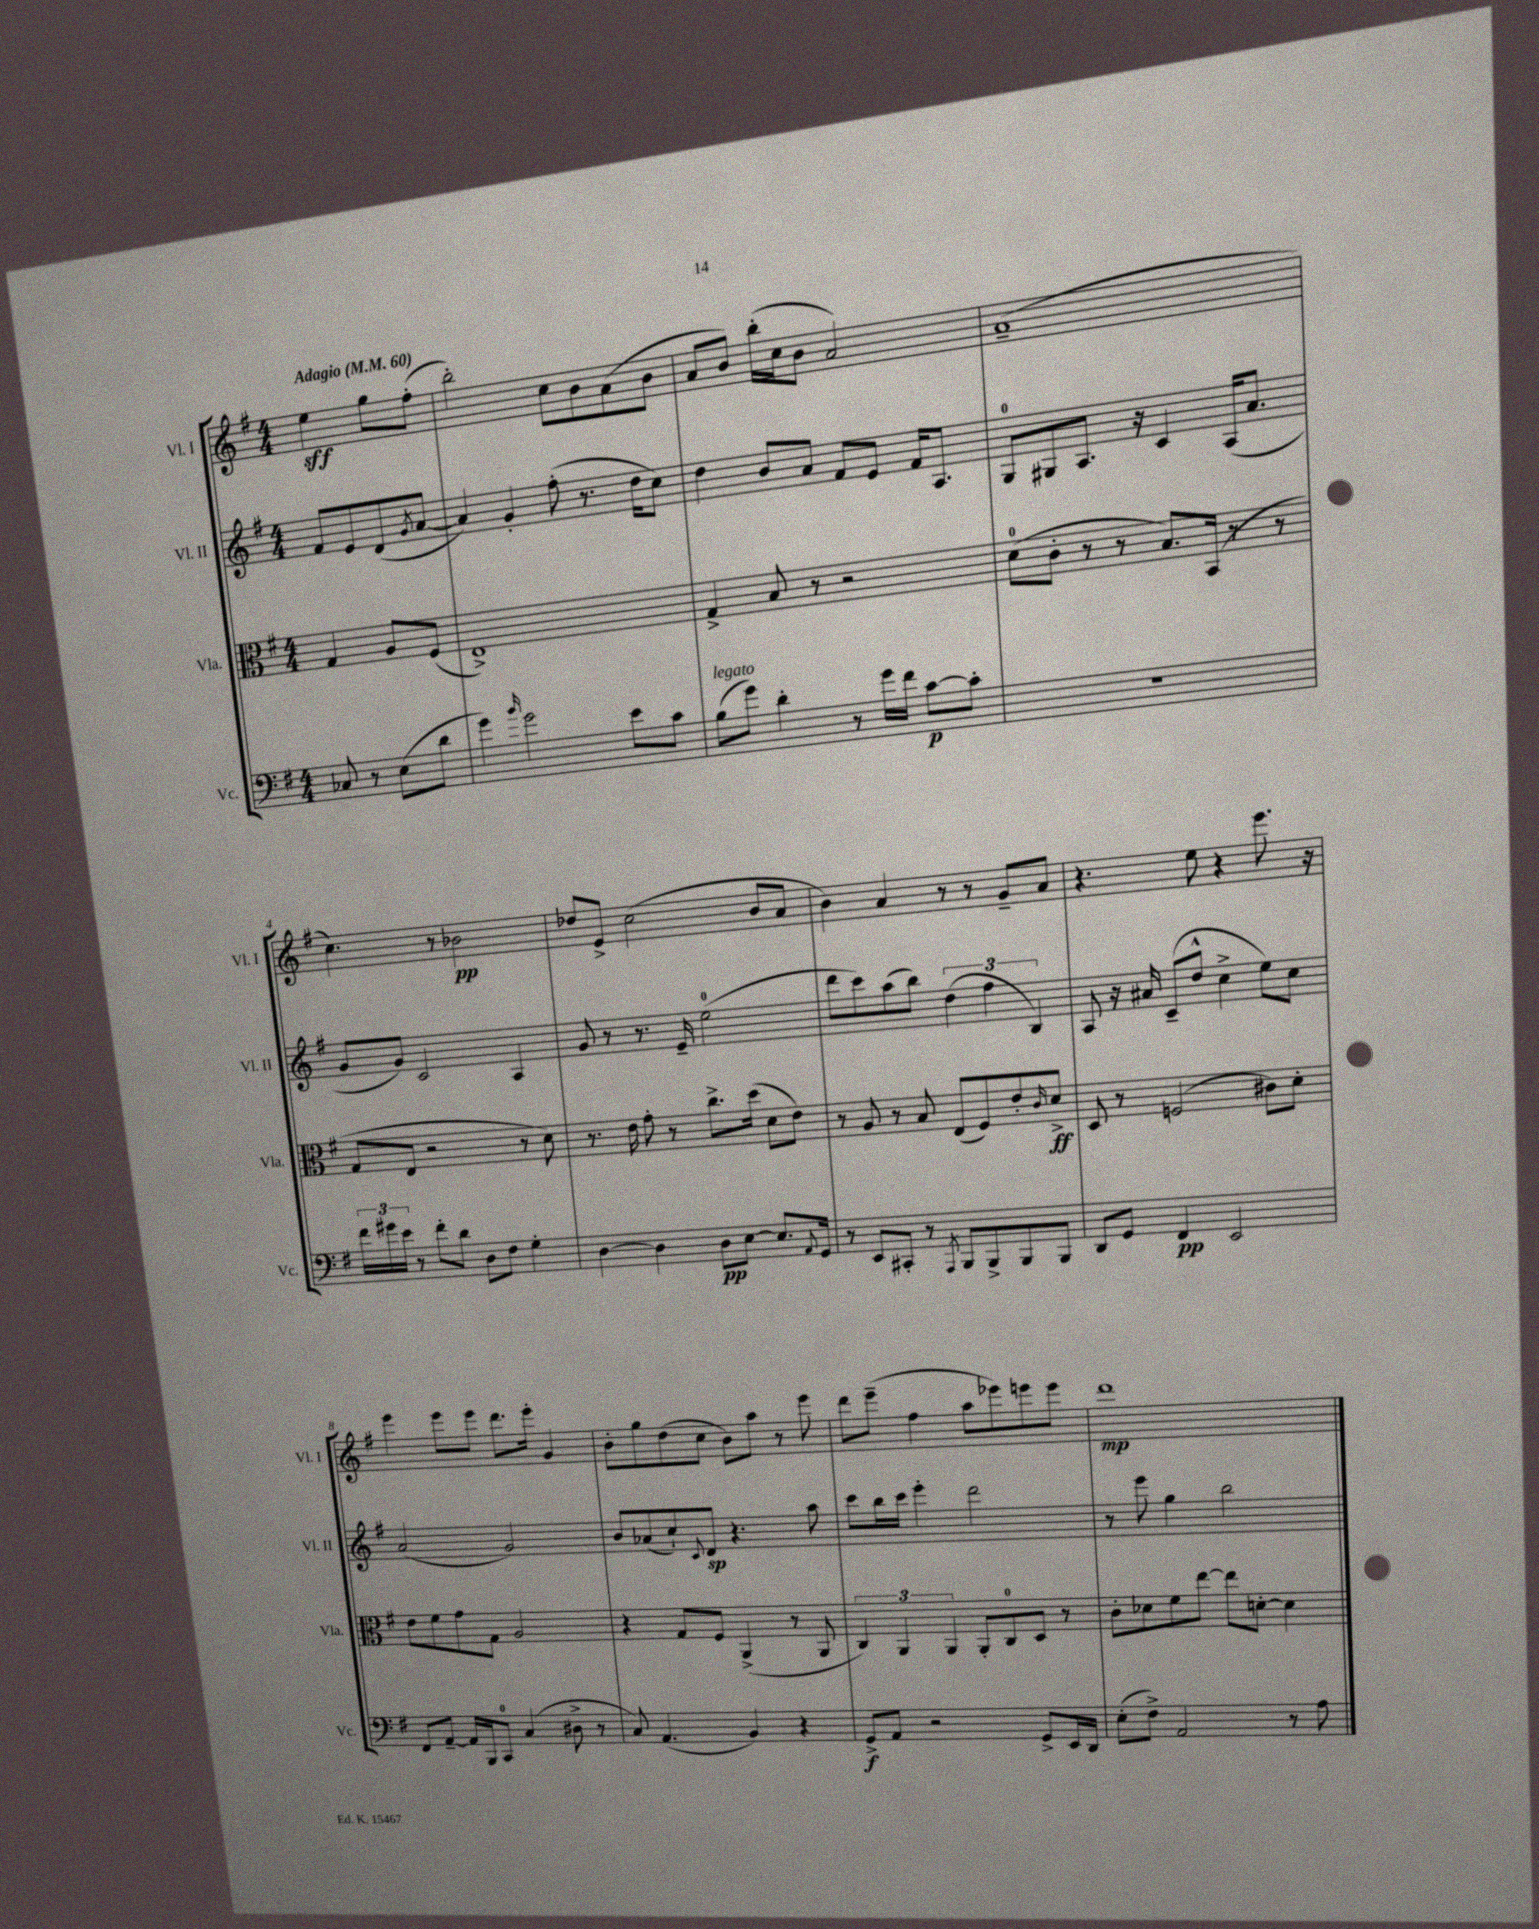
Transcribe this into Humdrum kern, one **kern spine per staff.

**kern	**kern	**kern	**kern
*staff4	*staff3	*staff2	*staff1
*clefF4	*clefC3	*clefG2	*clefG2
*k[f#]	*k[f#]	*k[f#]	*k[f#]
*M4/4	*M4/4	*M4/4	*M4/4
*MM60	*MM60	*MM60	*MM60
8C-/	4G/	8f#/L	4ee\
8r	.	8e/	.
(8E\L	8A/L	(8d/	8gg\L
.	.	8qg/	.
8d\J	(8F#/J	[8a/J	(8ff#'\J
=	=	=	=
4g\)	1E^)	4a/])	2bb'\)
16qqb/	.	.	.
2g\	.	4g'/	.
.	.	(8ff#'\	8cc\L
.	.	8.r	8b\
8e\L	.	.	(8a\
.	.	16dd\LK	.
8c\J	.	8cc\J)	8b\J
=	=	=	=
(8B\L	4G^/	4dd\	8a/L
8g\J)	.	.	8b/J)
4d'\	8B/	8b/L	(16bb'\LL
.	.	.	16cc\J
.	8r	8a/J	8b\J
8r	2r	8f#/L	2a/)
16g\LL	.	8e/J	.
16f#\JJ	.	.	.
[8c\L	.	16f#/LK	.
.	.	8.A/J	.
8c'\]J	.	.	.
=	=	=	=
1r	(8d\L	8G/L	(1a~
.	8c'\J	8G#/	.
.	8r	8.A/J	.
.	8r	.	.
.	.	16r	.
.	8.B/L)	4c/	.
.	(16BB/Jk	.	.
.	8r	(16A/LK	.
.	.	8.a/J	.
.	8r	.	.
=	=	=	=
24f#\LL	8G/L	8g/L	4.cc\)
24g#\	.	.	.
24e\JJ	.	.	.
8r	8E/J	8g/J)	.
8f#'\L	2r	2c/	.
8d\J	.	.	8r
8D\L	.	.	2b-\
8F#\J	.	.	.
4G'\	8r	4A/	.
.	8d\)	.	.
=	=	=	=
[4D\	8.r	8g/	8dd-/L
.	.	8r	8e^/J
.	16e\	.	.
4D\]	8g'\	8.r	(2cc\
.	8r	.	.
.	.	16e~/	.
8D\L	8.cc^\L	(2ee\	.
[8E\J	.	.	.
.	(16dd\Jk	.	.
8.E/]L	8d\L	.	8b/L
.	8e\J)	.	8a/J
8qqAA/	.	.	.
16GG/Jk	.	.	.
=	=	=	=
8r	8r	8ddd\L	4b\)
8EE/L	8A/	8ccc\)	.
8CC#'/J	8r	(8aa\	4a/
8r	8B/	8bb\J)	.
8qAAA/	.	.	.
8BBB/L	(8E/L	(6dd\	8r
8BBB^/	8F#/)	.	8r
.	.	6ff#\	.
8BBB/	8e'/	.	8g~/L
.	.	6B/)	.
.	16qqc/	.	.
8BBB/J	8d^/J	.	8a/J
=	=	=	=
8DD/L	8D/	8A/	4.r
8GG/J	8r	16r	.
.	.	16a#/	.
4FF#/	(2F/	(8c~/L	.
.	.	8dd^^/J	8ee\
2EE/	.	4cc^\	4r
.	8c#\L)	8ee\L)	8.eee\
.	8d'\J	8cc\J	.
.	.	.	16r
=	=	=	=
8FF#/L	8e\L	(2a/	4eee\
[8AA~/J	8f#\	.	.
16AA/]LL	8g\	.	8eee\L
16BBB/J	.	.	.
8CC/J	8G\J	.	8eee\J
(4C/	2A/	2g/)	8.ddd\L
.	.	.	16eee'\Jk
8D#^\	.	.	4g/
8r	.	.	.
=	=	=	=
8C/)	4r	8b/L	8b'\L
(4.AA/	.	(8a-/	8gg\
.	8G/L	8cc`/)	(8dd\
.	.	8qqc/	.
.	8F#/J	8d/J	8cc\J
4BB/)	(4AA^/	4.r	8b\L)
.	.	.	8aa\J
4r	8r	.	8r
.	8AA/	8aa\	8eee\
=	=	=	=
8GG^/L	6C/)	8ccc\L	8ddd\L
8AA/J	.	16bb\L	(8eee~\J
.	6AA/	.	.
.	.	16ccc\JJ	.
2r	.	4eee'\	4ff#\
.	6AA/	.	.
.	8AA'/L	2ddd\	8aa\L
.	8C/	.	8eee-\)
8GG^/L	8D/J	.	8eee\
16EE/L	8r	.	8eee\J
16DD/JJ	.	.	.
=	=	=	=
(8E'\L	8c'\L	8r	1ddd
8F#^\J)	8d-\	8eee\	.
2AA/	8f#\	4gg\	.
.	[8ee\J	.	.
.	8ee\]L	2bb\	.
.	[8d'\J	.	.
8r	4d\]	.	.
8A\	.	.	.
==	==	==	==
*-	*-	*-	*-
